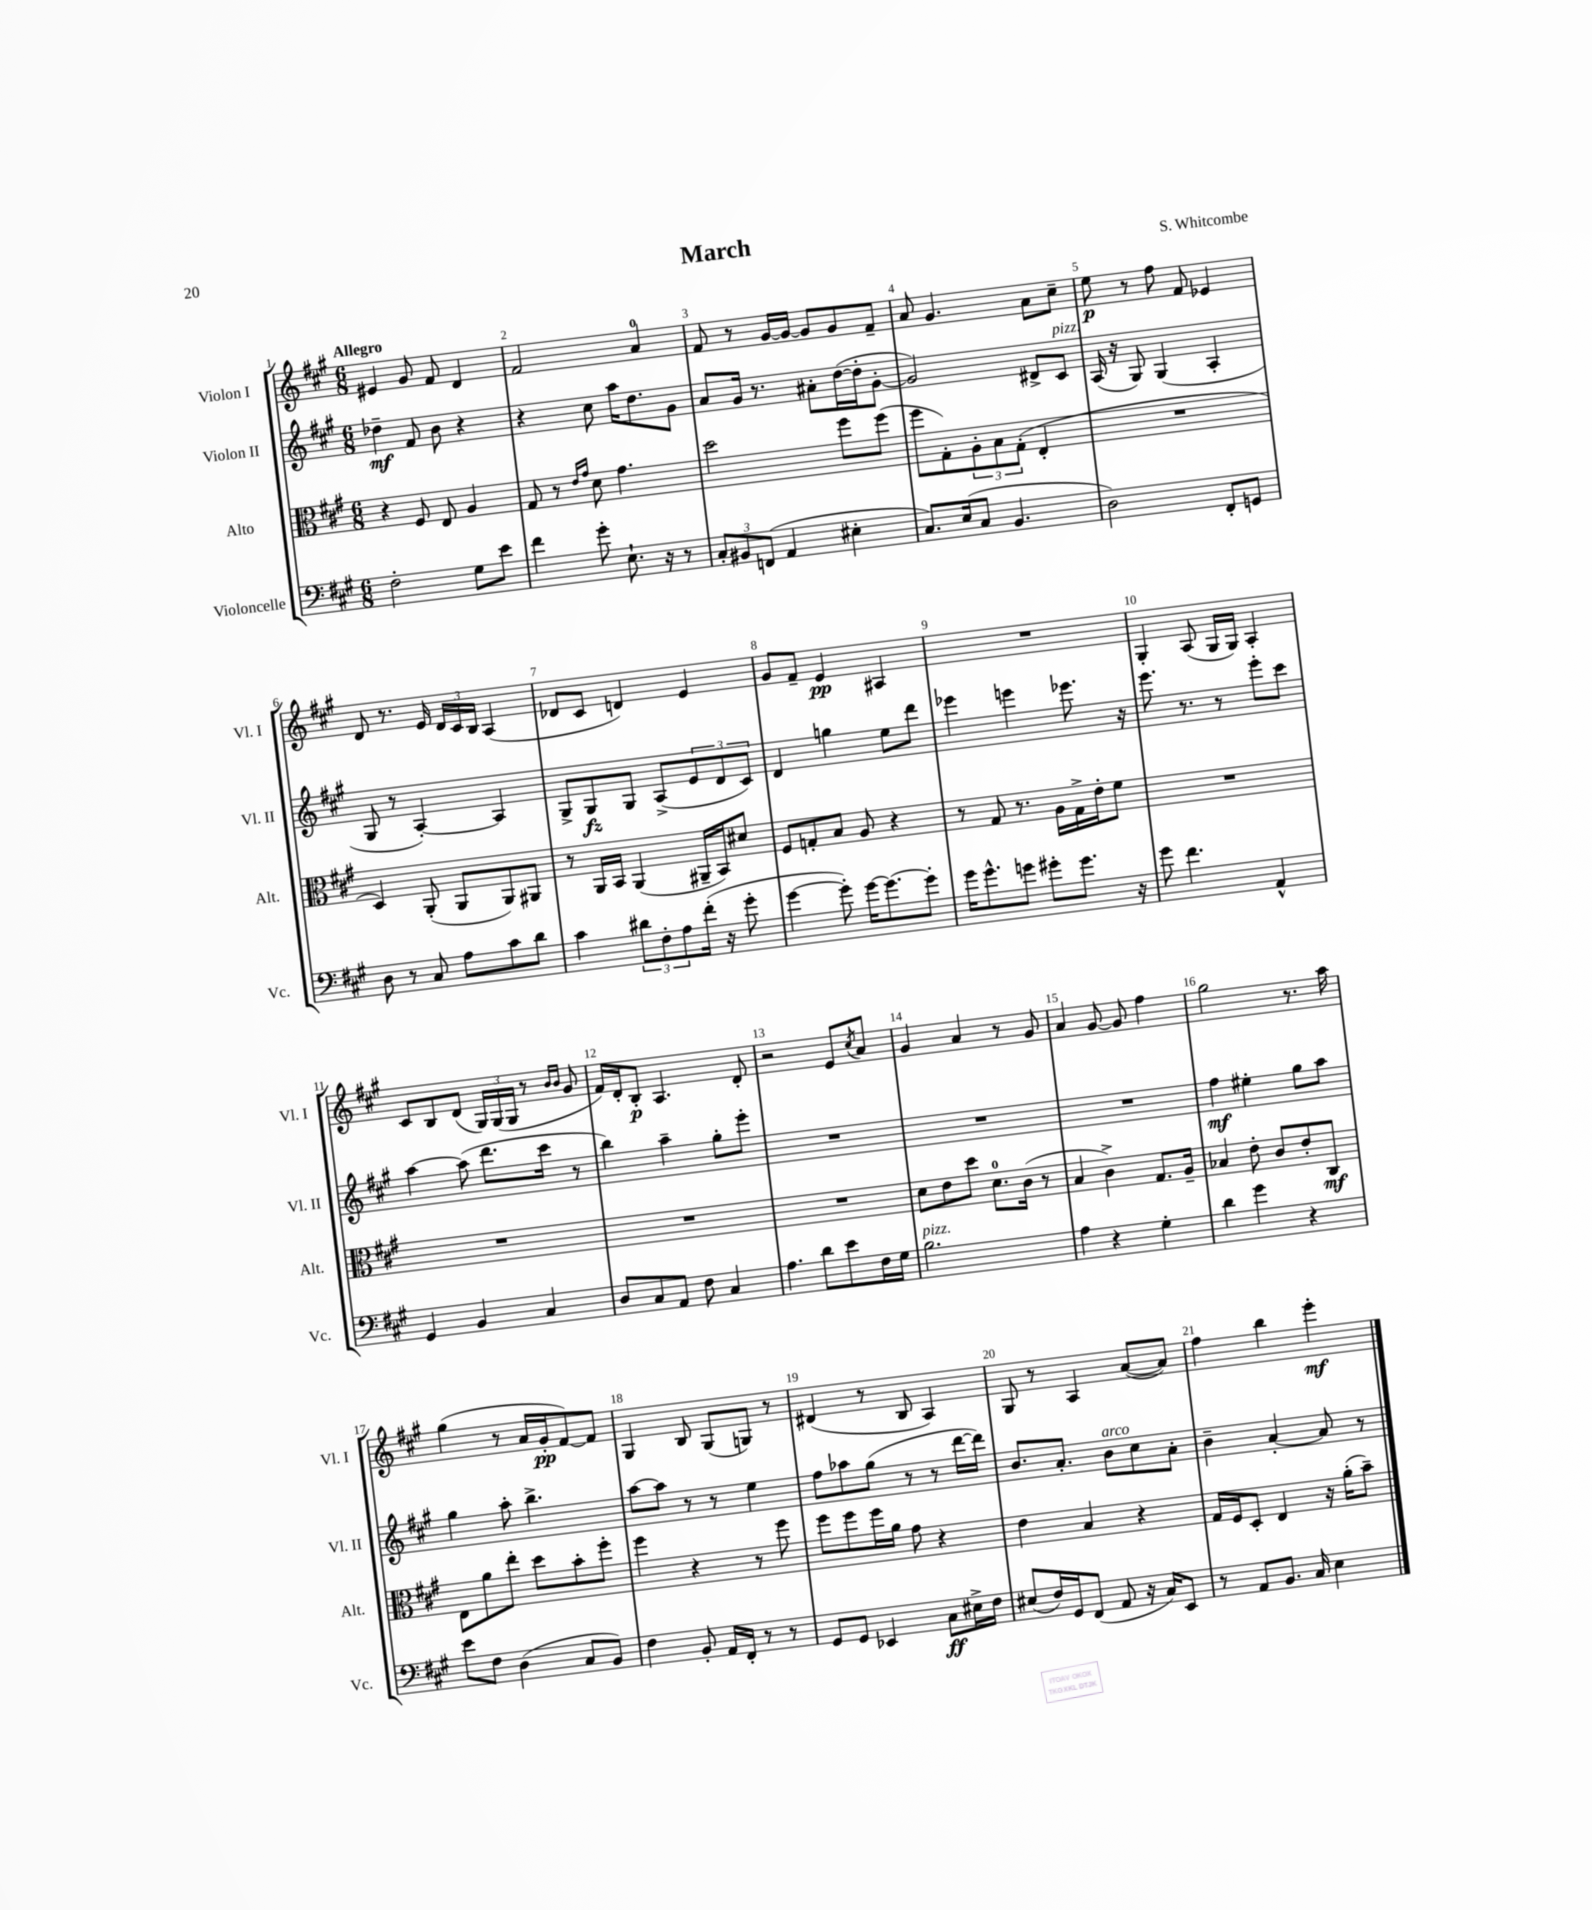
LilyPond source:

\header { title = "March" composer = "S. Whitcombe" }
<<
\new StaffGroup <<
\new Staff = "s0" \with { instrumentName = "Violon I" shortInstrumentName = "Vl. I" } {
    \clef treble \key a \major \numericTimeSignature \time 6/8 \tempo "Allegro"
    eis'4 gis'8 fis'8 d'4 |
    fis'2 a'4-0 |
    fis'8 r8 gis'16~ gis'16~ gis'8 gis'8 fis'8-- |
    a'8 gis'4. a'8 cis''8-- |
    e''8\p r8 fis''8 fis'8 ees'4 |
    d'8 r8. e'16 \tuplet 3/2 { d'16 cis'16 b16 } a4( |
    des'8 cis'8 d'4) e'4 |
    gis'8 fis'8-- e'4\pp ais4 |
    R2. |
    gis4-. a8( gis16 gis16) a4-. |
    cis'8 b8 d'8( \tuplet 3/2 { gis16) gis16( gis16 } r8 \grace { b'16 b'16 } gis'8 |
    fis'16) d'16-. b8-.\p a4. d'8-. |
    r2 e'8 \acciaccatura { cis''8 } a'8 |
    gis'4 a'4 r8 gis'8 |
    a'4 gis'8~ gis'8 fis''4 |
    gis''2 r8. a''16 |
    gis''4( r8 a'16 gis'16-.\pp fis'8~) fis'8 |
    gis4 b8 gis8( g8) r8 |
    dis'4( r8 b8 a4) |
    gis8 r8 a4 a'8~( a'8) |
    fis''4 b''4 e'''4-.\mf \bar "|." |
}
\new Staff = "s1" \with { instrumentName = "Violon II" shortInstrumentName = "Vl. II" } {
    \clef treble \key a \major \numericTimeSignature \time 6/8
    des''4--\mf fis'8 b'8 r4 |
    r4 cis''8 a''16 d''8. gis'8 |
    a'8 gis'16 r8. ais'8-. d''16~( d''16-. gis'8~-. |
    gis'2) dis'8-> cis'8^\markup { \italic "pizz." } |
    a16( r16 gis8) gis4( a4-. |
    gis8 r8 a4~-.) a4 |
    gis8-> gis8\fz gis8 a8->( \tuplet 3/2 { e'8 d'8 cis'8) } |
    d'4 g''4 e''8 d'''8 |
    ees'''4 e'''4 ees'''8. r16 |
    e'''8. r8. r8 e'''8-. cis'''8 |
    a''4~ a''8( d'''8. cis'''16 r8 |
    b''4) a''4-- gis''8-. e'''8-. |
    R2. |
    R2. |
    R2. |
    fis''4\mf eis''4-. gis''8 a''8 |
    gis''4 a''8-. b''4.-> |
    a''8~ a''8 r8 r8 e''4 |
    fis''8 aes''8 gis''8( r8 r8 d'''16~ d'''16) |
    b'8. a'8.-. b'8^\markup { \italic "arco" } cis''8 a'8-. |
    b'4-- a'4~-. a'8 r8 \bar "|." |
}
\new Staff = "s2" \with { instrumentName = "Alto" shortInstrumentName = "Alt." } {
    \clef alto \key a \major \numericTimeSignature \time 6/8
    r4 fis8 e8 a4 |
    gis8 r8 \grace { e'16 gis'16 } d'8 gis'4. |
    d''2 fis''8 fis''8( |
    fis''8 gis8-.) \tuplet 3/2 { a8-. b8 gis8-.( } e4-. |
    R2. |
    d4) a,8-.( a,8 a,8) ais,8 |
    r8 a,16 b,16 a,4( ais,16-- b,16) dis'8 |
    fis8 g8-. b8 a8 r4 |
    r8 gis8 r8. a16 gis16-> e'16-. fis'8 |
    R2. |
    R2. |
    R2. |
    R2. |
    d'8 e'8 d''8 d'8.-0 cis'16( r8 |
    b4 cis'4->) gis8. a16-- |
    bes4 e'8-. cis'8 e'8-. cis8\mf |
    e8 a'8 e''8-. d''8 b'8-. fis''8-. |
    fis''4 r4 r8 fis''8 |
    fis''8 fis''8 fis''16 a'16 gis'8 r4 |
    e'4 b4 r4 |
    gis16 fis16 d8-. e4 r16 a'16-.( b'8--) \bar "|." |
}
\new Staff = "s3" \with { instrumentName = "Violoncelle" shortInstrumentName = "Vc." } {
    \clef bass \key a \major \numericTimeSignature \time 6/8
    fis2-. gis8 e'8 |
    fis'4 gis'8-. e8.-! r16 r8 |
    \tuplet 3/2 { cis8-. bis,8 f,8( } a,4 eis4-. |
    cis8.) e16( cis8 b,4. |
    d2) fis,8-. g,8 |
    d8 r8 cis8 a8 cis'8 d'8 |
    cis'4 \tuplet 3/2 { dis'8 fis8-. a8 } fis'16-.( r16 gis'8-. |
    gis'4~ gis'8-.) gis'16~ gis'8.~ gis'8-. |
    gis'16 gis'8.-^ g'8 gis'8-. gis'8. r16 |
    gis'8 fis'4. a,4-^ |
    gis,4 b,4 cis4 |
    d8 cis8 a,8 fis8 cis4 |
    a4. d'8 e'8 fis16 gis16 |
    b2.^\markup { \italic "pizz." } |
    a4 r4 gis4-. |
    d'4 gis'4 r4 |
    e'8 fis8 d4( cis8 b,8) |
    fis4 b,8-. a,16 fis,16-. r8 r8 |
    gis,8 gis,8 ees,4 cis8\ff eis16-> fis16 |
    eis8( fis16) gis,16 fis,8( a,8 r16 cis16) e,8 |
    r8 a,8 b,8. cis16 e4 \bar "|." |
}
>>
>>
\layout { \context { \Score \override BarNumber.break-visibility = ##(#f #t #t) barNumberVisibility = #all-bar-numbers-visible } }
